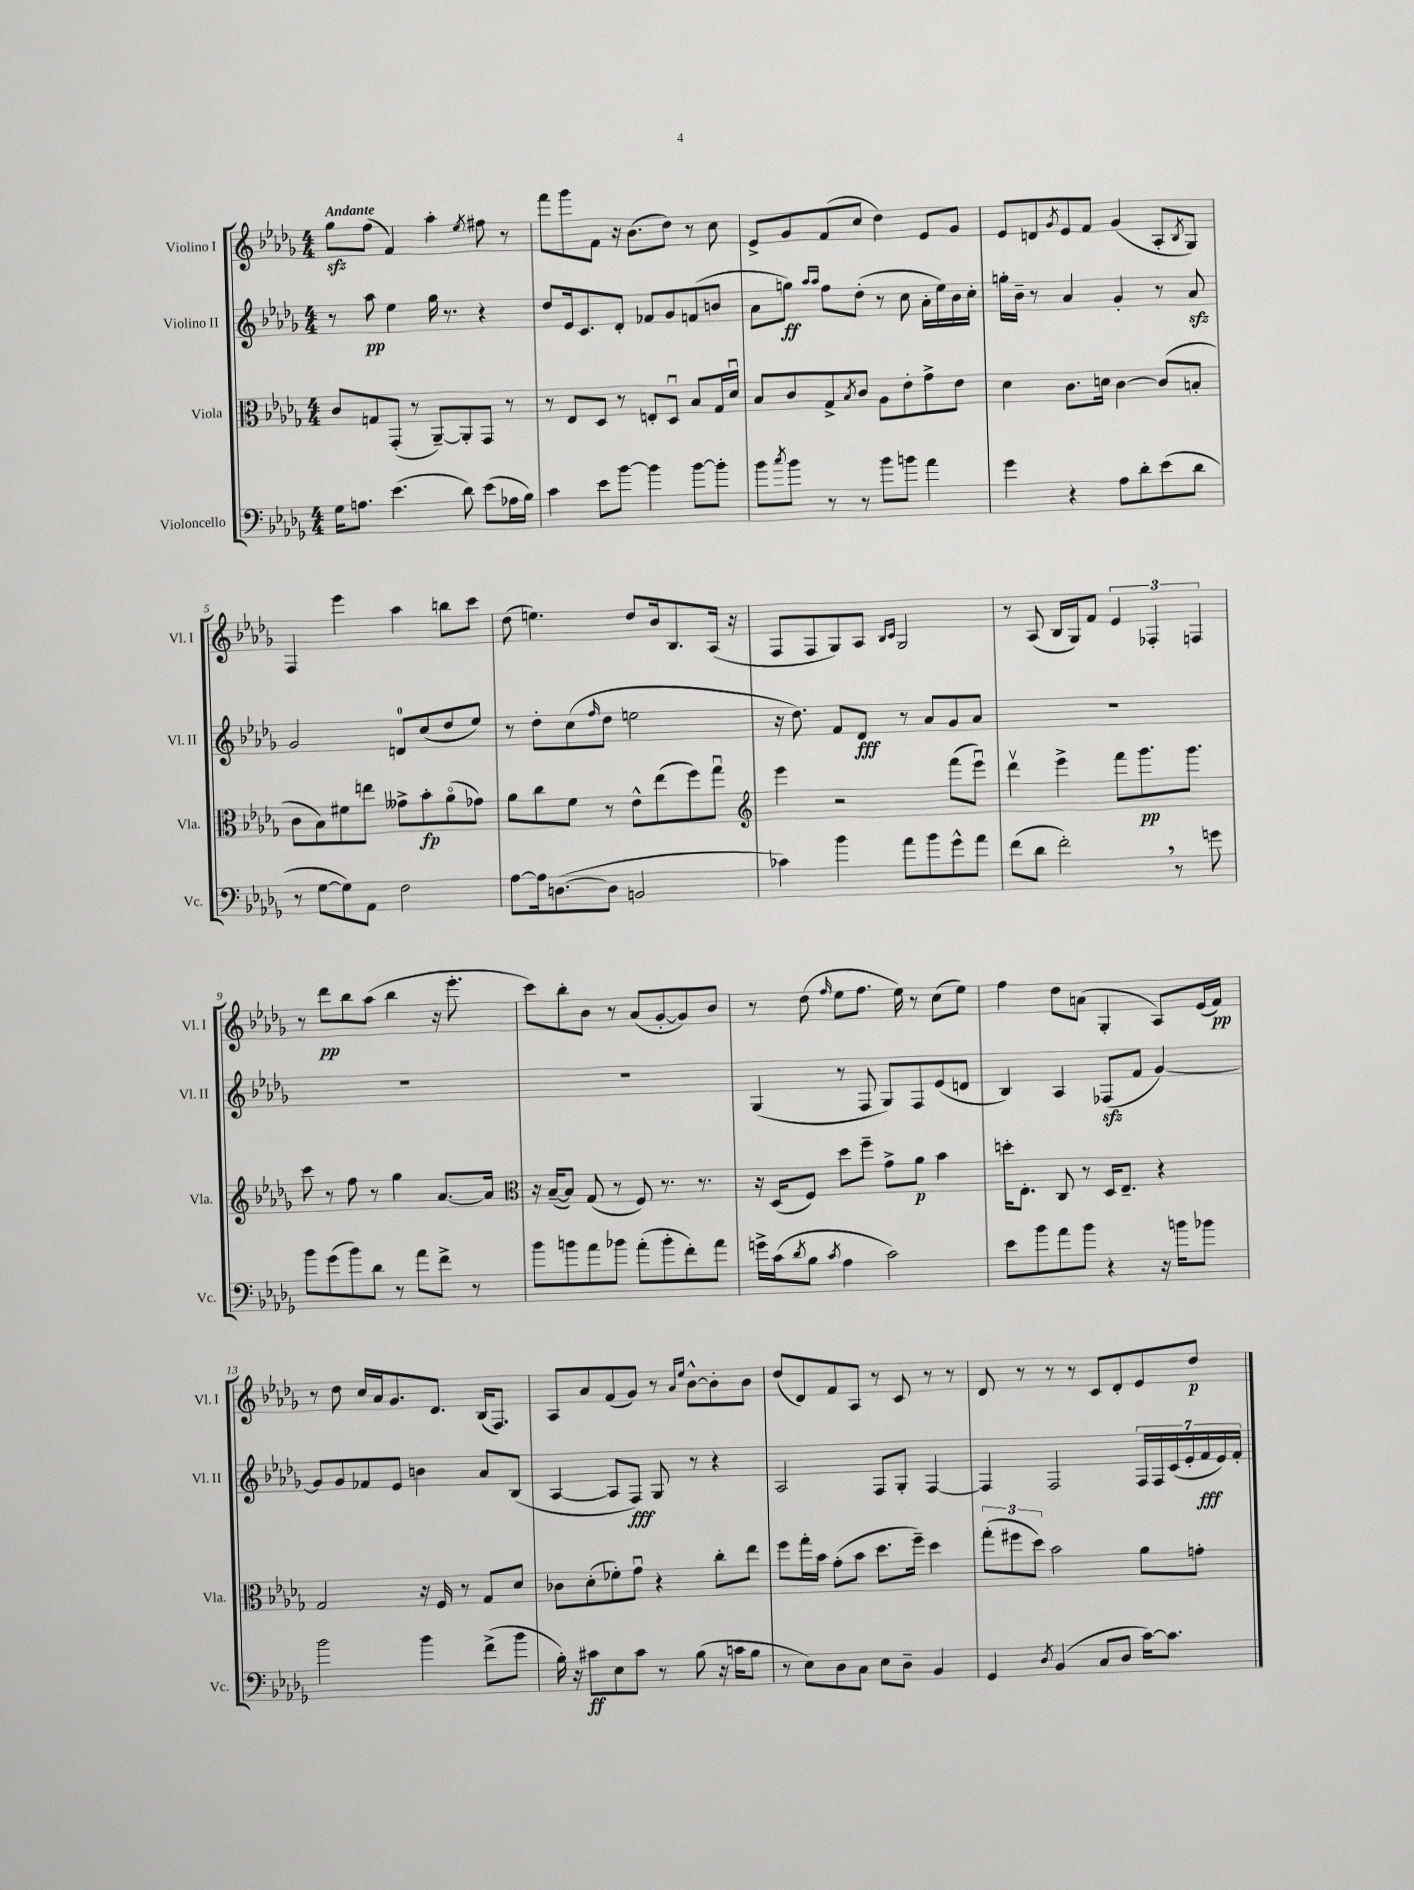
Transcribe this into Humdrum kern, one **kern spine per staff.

**kern	**kern	**kern	**kern
*staff4	*staff3	*staff2	*staff1
*clefF4	*clefC3	*clefG2	*clefG2
*k[b-e-a-d-g-]	*k[b-e-a-d-g-]	*k[b-e-a-d-g-]	*k[b-e-a-d-g-]
*M4/4	*M4/4	*M4/4	*M4/4
16G-	8c	8r	8gg-
8.A	.	.	.
.	8G	8aa-	(8ff
(4.e-	(8GG-'	4ee-	4f)
.	8r	.	.
.	[8AA-~)	16gg-	4aa-'
.	.	8.r	.
8d-)	8AA-']	.	.
.	.	.	8qee-
(8e-	8GG-	4r	8ff#
16A-	8r	.	8r
16B-)	.	.	.
=	=	=	=
4c	8r	8dd-	8fff
.	8E-	16e-	8ggg-
.	.	8.c	.
8e-	8D-	.	8f
[8b-	8r	8d-'	16r
.	.	.	(8.b-
4b-]	8E'	8f-	.
.	8D-u	8g-	8dd-)
[8b-	8B-	(8f	8r
8b-']	16G-	8b	8cc
.	16d-u	.	.
=	=	=	=
8b-	8B-	8a-	8e-^
8qcc	.	.	.
8b-	8c	8gg)	8g-
.	.	16qqaa-	.
.	.	16qqaa-	.
8r	8G-^	8ff	(8f
.	8qB-	.	.
8r	8c	(8dd-'	8cc
8b-	8A-	8r	4dd-)
8b	8e-'	8cc	.
4a-	8g-^	16a-'	8e-
.	.	16ee-)	.
.	8e-	16b-	8g-
.	.	16cc'	.
=	=	=	=
4g-	4d-	16gg'	8e-
.	.	16b-~	.
.	.	8r	8d
.	.	.	8qg-
4r	8.c	4a-	8e-
.	.	.	8f
.	16d	.	.
8A-	[4c	4g-'	(4g-
8d-'	.	.	.
(8e-	(8c]	8r	8A-'
.	.	.	8qB-
8d-	8B'	8a-	8G-)
=	=	=	=
8r	8c	2g-	4F
[8G-	8B-)	.	.
8G-])	8f#	.	4eee-
8AA-	8ee	.	.
2F	8g--^	8d	4aa-
.	8b-'	(8cc	.
.	(8a-o	8dd-	8bb
.	8g-)	8ee-)	8ccc
=	=	=	=
[8A-	8a-	8r	(8dd-
16A-]	8cc	8dd-'	4.ee)
([8.D	.	.	.
.	8f	(8cc	.
.	.	16qqff	.
8D]	8r	8dd-	.
2BB	8e-^^	2ee	8dd-
.	(8ee-	.	16b-
.	.	.	8.B-
.	8ff)	.	.
.	8gg-u	.	(16A-
.	.	.	16r
=	=	=	=
*	*clefG2	*	*
4c-)	4eee-	16r	8F
.	.	8.dd-)	.
.	.	.	8F
4b-	2r	8f	8G-)
.	.	8d-	8A-
.	.	.	16qqB-
.	.	.	16qqc
8a-	.	8r	2G-
8b-	.	8a-	.
8g-^^	(8fff	8g-	.
8a-	8eee-u)	8a-	.
=	=	=	=
(8f	4ddd-v	1r	8r
8d-	.	.	(8A-
2f')	4eee-^	.	16B-
.	.	.	16G-)
.	.	.	8f
.	8fff	.	6e-
.	8.ggg-	.	.
.	.	.	6F-'
8r	.	.	.
.	8.ggg-	.	.
.	.	.	6F
8g	.	.	.
=	=	=	=
8b-	8ccc	1r	8r
(8g-	8r	.	8ddd-
8b-)	8ff	.	8bb-
8d-	8r	.	(8aa-
8r	4gg-	.	4bb-
8a-	.	.	.
8f^	[8.a-	.	16r
.	.	.	8.eee-'
8r	.	.	.
.	16a-]	.	.
=	=	=	=
*	*clefC3	*	*
8b-	16r	1r	8ccc)
.	([16B-~	.	.
8b	8B-])	.	8bb-'
8a-	(8G-	.	8b-
8b-	8r	.	8r
(8a-'	8F)	.	(8a-
8b-'	8.r	.	[8g-'
8f')	.	.	8g-])
.	8.r	.	.
8a-	.	.	8b-
=	=	=	=
16g^	16r	(4G-	8r
(16c	(16D-	.	.
8qd-	.	.	.
8B-	8F)	.	(8dd-
8qc	.	.	16qqff
4A-	8dd-	8r	8ee-
.	8ff~	8F	8.ff
2c)	8g-^	8G-)	.
.	.	.	16ee-)
.	8a-	8F	8r
.	4b-	(8e-	(8cc
.	.	8d	8ee-)
=	=	=	=
8e-	16dd'	4B-)	4ff
.	8.E-'	.	.
8b-	.	.	.
8a-	8C	4A-	8dd-
8b-	8r	.	(8a
4r	16D-	(8F-	4G-'
.	8.E-~	.	.
.	.	8f	.
16r	4r	[4g-)	8A-)
16b	.	.	.
8b-	.	.	(16e-
.	.	.	16f)
=	=	=	=
2b-	2G-	8g-]	8r
.	.	8g-	8dd-
.	.	8f-	16cc
.	.	.	16a-
.	.	8e-	8.g-
4b-	16r	4b	.
.	16F	.	8.d-
.	8r	.	.
(8f^	8G-	8a-	(16B-
.	.	.	8.F)
8b-	8d-	(8B-	.
=	=	=	=
16B-')	8c-	[4A-	8A-
16r	.	.	.
8c#	(8d-'	.	8a-
8E-	8f-')	8A-]	(8f
8c#	8g-u	8F)	8g-)
8r	4r	8G-	8r
.	.	.	16qqa-
.	.	.	16qqee-
(8B-	.	8r	[8b-^^
16r	8cc'	4r	8b-']
16c	.	.	.
8B-	8ee-	.	8b-
=	=	=	=
8r	8ff	2A-	(8dd-
8E-)	16gg-'	.	8d-)
.	16b-	.	.
8D-	(8g-'	.	8f
8C	8b-	.	8A-
8E-	8.dd-	8F	8r
8D-~	.	8G-'	8c
.	16ff~)	.	.
4BB-	4dd-	[4F	8r
.	.	.	8r
=	=	=	=
4GG-	(12gg-'	4F]	8d-
.	12ff#	.	.
.	.	.	8r
.	12dd-)	.	.
8qD-	.	.	.
(4BB-	2b-	2F	8r
.	.	.	8r
8C	.	.	8c
8D-	.	.	8d-'
[16c)	8a-	28F	8e-
.	.	28F	.
8.c]	.	.	.
.	.	(28c	.
.	.	28e-'	.
.	8g'	.	8dd-
.	.	28f	.
.	.	28e-)	.
.	.	28f'	.
==	==	==	==
*-	*-	*-	*-
